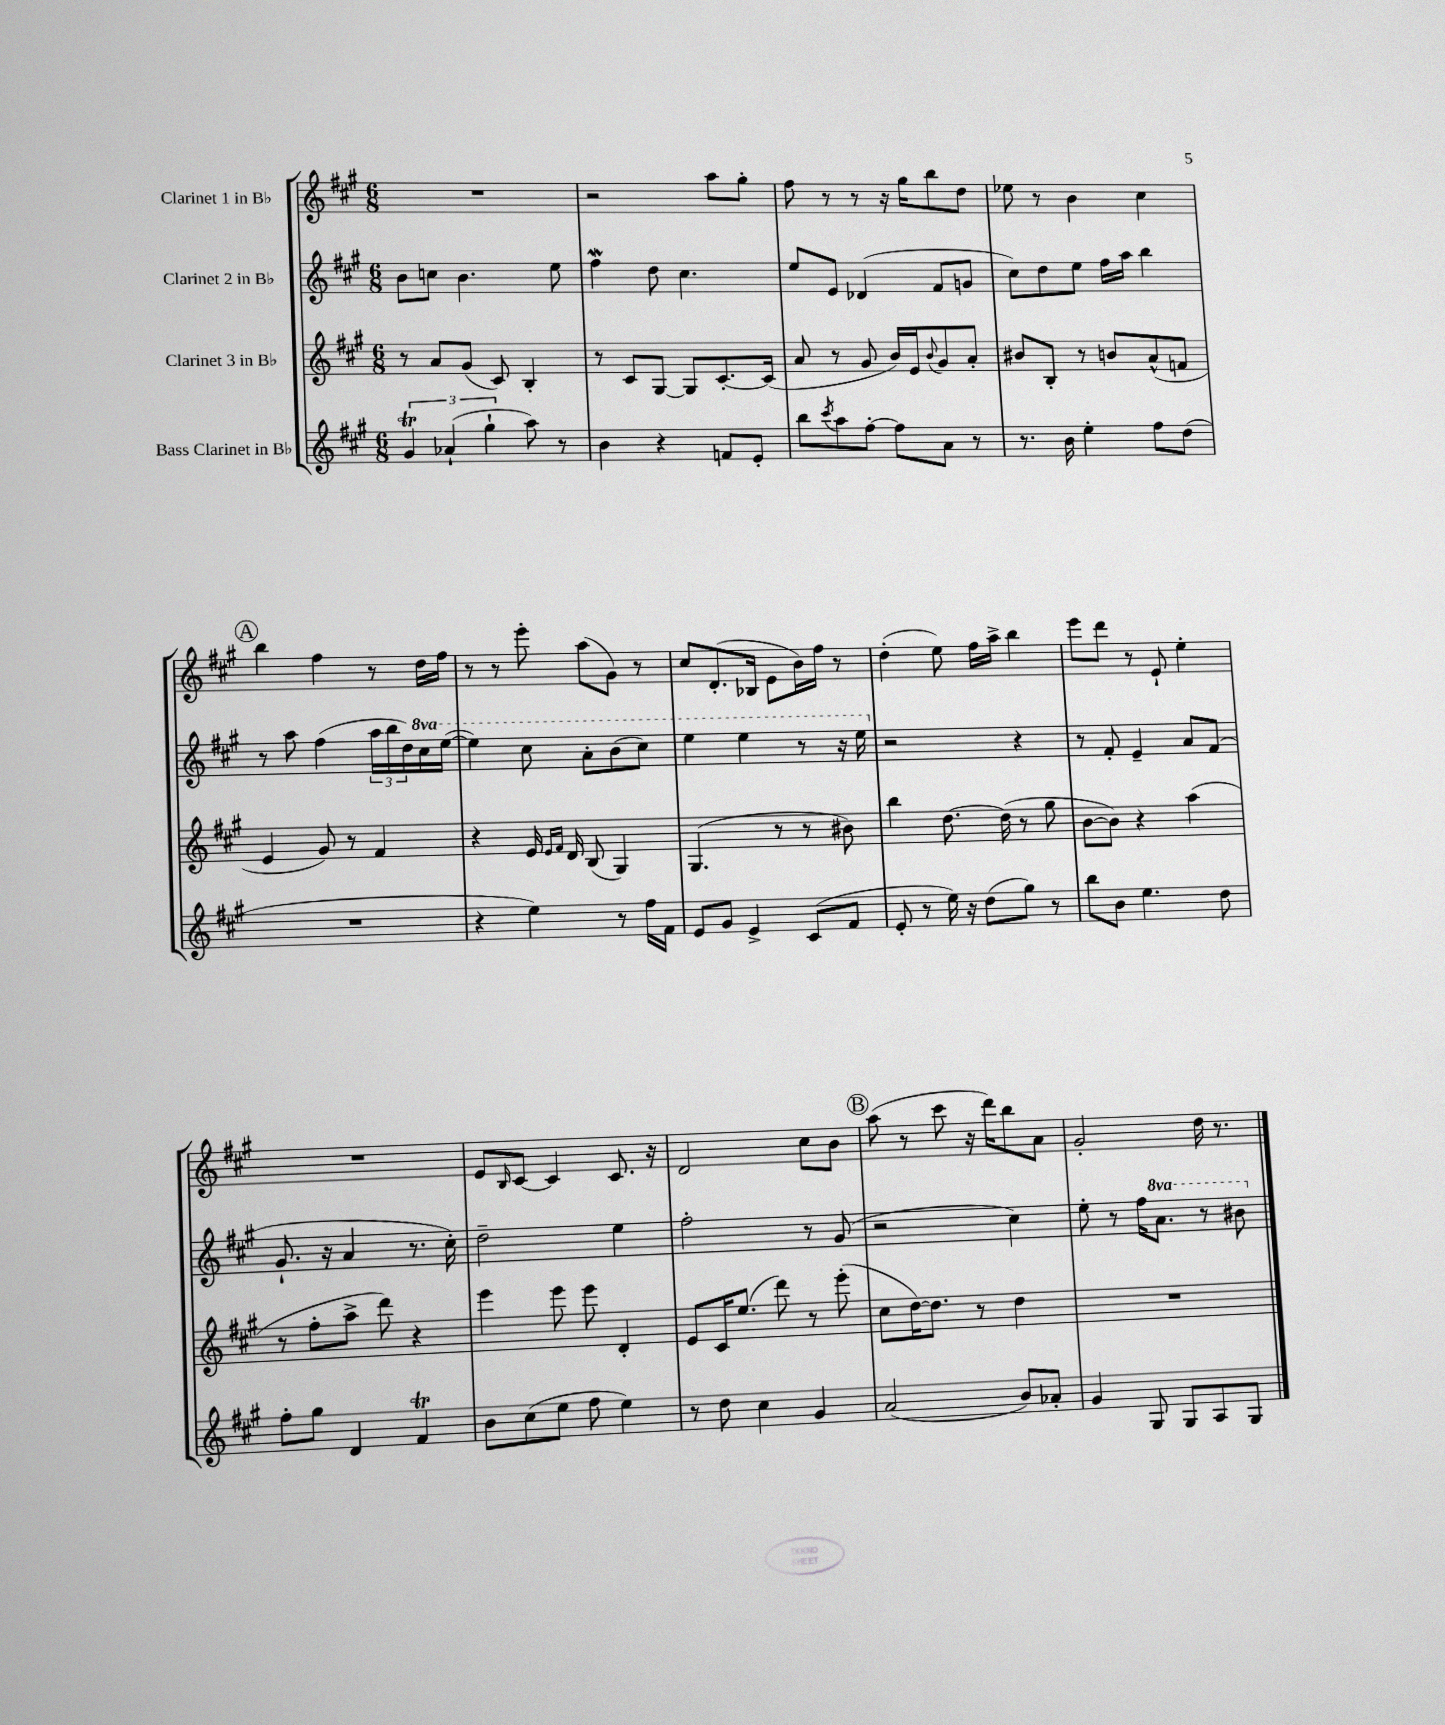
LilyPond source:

<<
\new StaffGroup <<
\new Staff = "s0" \with { instrumentName = "Clarinet 1 in Bb" } {
    \clef treble \key a \major \numericTimeSignature \time 6/8
    R2. |
    r2 a''8 gis''8-. |
    fis''8 r8 r8 r16 gis''16 b''8 d''8 |
    ees''8 r8 b'4 cis''4 |
    \mark \markup { \circle "A" } b''4 fis''4 r8 d''16 fis''16 |
    r8 r8 e'''8-. a''8( gis'8) r8 |
    cis''8 d'8.-.( bes16 e'8 b'16) fis''16 r8 |
    d''4-.( e''8) fis''16 a''16-> b''4 |
    e'''8 d'''8 r8 e'8-! e''4-. |
    R2. |
    e'8 \grace { b16 } cis'8~ cis'4 cis'8. r16 |
    d'2 cis''8 b'8 |
    \mark \markup { \circle "B" } a''8( r8 cis'''8 r16 d'''16) b''8 a'8 |
    gis'2-. d''16 r8. \bar "|." |
}
\new Staff = "s1" \with { instrumentName = "Clarinet 2 in Bb" } {
    \clef treble \key a \major \numericTimeSignature \time 6/8 \set Staff.ottavationMarkups = #ottavation-simple-ordinals
    b'8 c''8 b'4. e''8 |
    fis''4\mordent d''8 cis''4. |
    e''8 e'8 des'4( fis'8 g'8 |
    cis''8) d''8 e''8 fis''16 a''16 b''4 |
    \mark \markup { \circle "A" } r8 a''8 fis''4( \tuplet 3/2 { a''16 b''16 d''16) } \ottava #1 cis'''16 e'''16~( |
    e'''4) cis'''8 a''8-. b''8( cis'''8) |
    e'''4 e'''4 r8 r16 e'''16 \ottava #0 |
    r2 r4 |
    r8 fis'8-. e'4-- a'8 fis'8( |
    gis'8.-! r16 a'4 r8. cis''16-.) |
    d''2-- e''4 |
    fis''2-. r8 gis'8( |
    \mark \markup { \circle "B" } r2 cis''4) |
    e''8-. r8 fis''16 \ottava #1 a''8. r8 bis''8 \ottava #0 \bar "|." |
}
\new Staff = "s2" \with { instrumentName = "Clarinet 3 in Bb" } {
    \clef treble \key a \major \numericTimeSignature \time 6/8
    r8 a'8 gis'8( cis'8) b4-. |
    r8 cis'8 gis8~ gis8 cis'8.~-. cis'16( |
    a'8 r8 gis'8 b'16) e'16 \appoggiatura { b'8 } gis'8 a'8-. |
    bis'8 b8-. r8 b'8 a'8-^( f'8 |
    \mark \markup { \circle "A" } e'4 gis'8) r8 fis'4 |
    r4 e'16 \grace { e'16 fis'16 } d'16 b8( gis4) |
    gis4.( r8 r8 bis'8) |
    b''4 d''8.~ d''16( r8 gis''8 |
    b'8~ b'8) r4 a''4( |
    r8 fis''8-. a''8-> d'''8) r4 |
    e'''4 e'''8 e'''8 d'4-. |
    e'8 cis'16 e''8.( d'''8) r8 e'''8-.( |
    \mark \markup { \circle "B" } cis''8 d''16~) d''8. r8 d''4 |
    R2. \bar "|." |
}
\new Staff = "s3" \with { instrumentName = "Bass Clarinet in Bb" } {
    \clef treble \key a \major \numericTimeSignature \time 6/8
    \tuplet 3/2 { gis'4\trill aes'4-!( gis''4-! } a''8) r8 |
    b'4 r4 f'8 e'8-. |
    b''8 \acciaccatura { cis'''8 } a''8 fis''8~-. fis''8 a'8 r8 |
    r8. b'16 e''4-. fis''8 d''8( |
    \mark \markup { \circle "A" } R2. |
    r4 e''4) r8 fis''16 fis'16 |
    e'8 gis'8 e'4-> cis'8( fis'8 |
    e'8-. r8 e''16) r16 d''8( gis''8) r8 |
    b''8 b'8 e''4. d''8 |
    fis''8-. gis''8 d'4 fis'4\trill |
    b'8 cis''8( e''8 fis''8 e''4) |
    r8 d''8 cis''4 gis'4 |
    \mark \markup { \circle "B" } a'2( b'8) aes'8-. |
    gis'4 gis8 gis8 a8 gis8 \bar "|." |
}
>>
>>
\layout { \context { \Score \remove "Bar_number_engraver" } }
